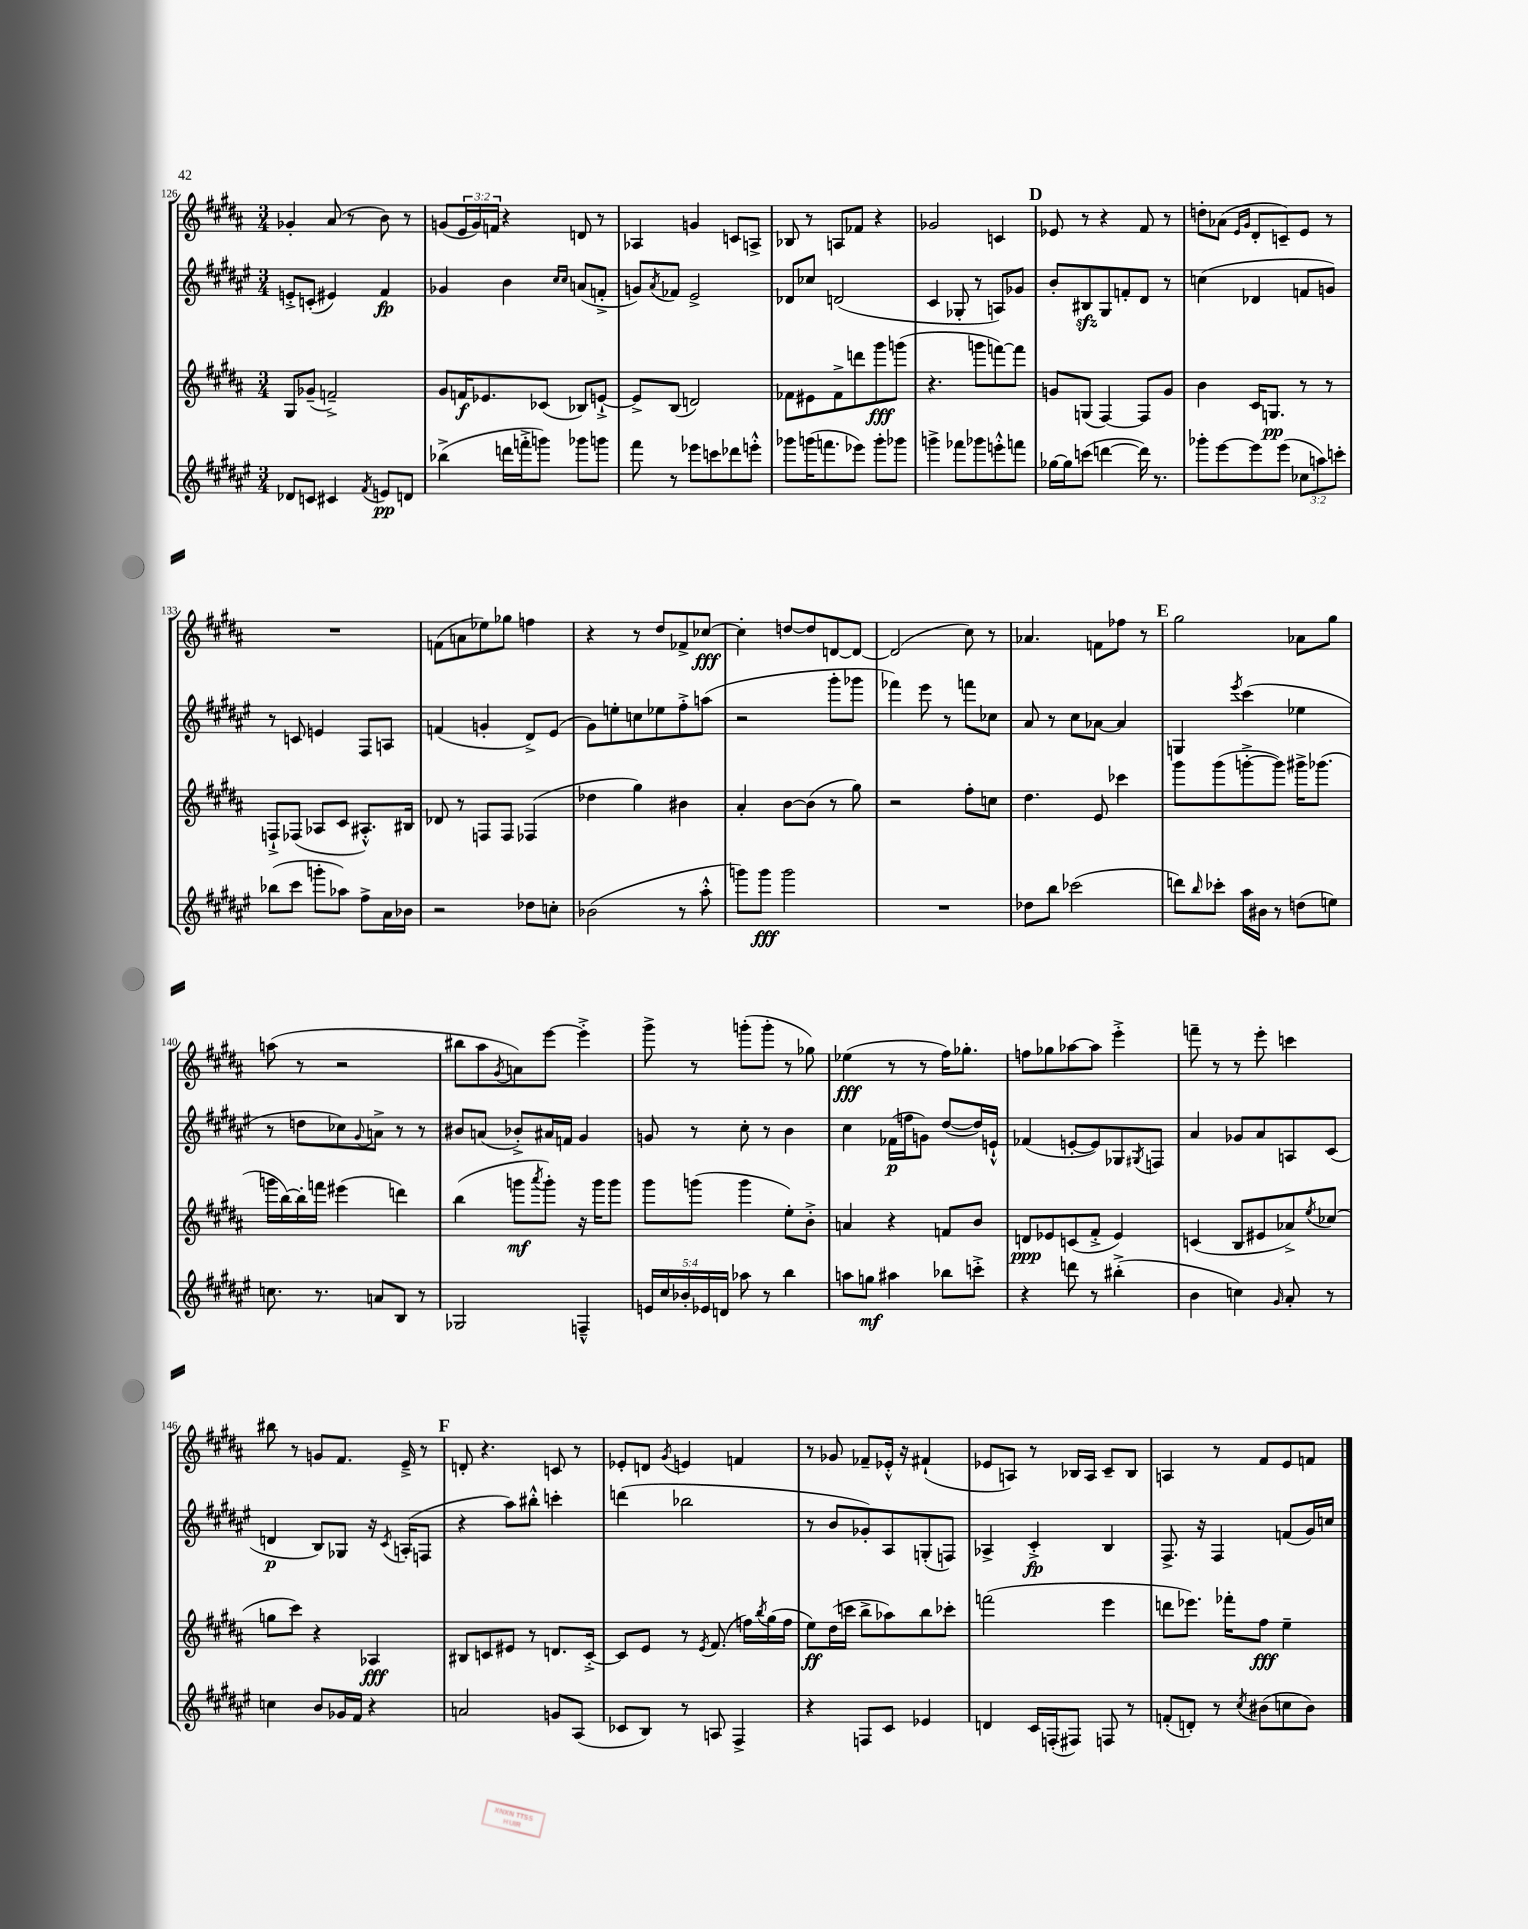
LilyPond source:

<<
\new StaffGroup <<
\new Staff = "s0" {
    \clef treble \key b \major \numericTimeSignature \time 3/4 \override Staff.TupletNumber.text = #tuplet-number::calc-fraction-text
    ges'4-. ais'8( r8 b'8) r8 |
    g'8( \tuplet 3/2 { e'16 g'16) f'16 } r4 d'8 r8 |
    aes4 g'4 c'8 a8-> |
    bes8 r8 a8 fes'8 r4 |
    ges'2 c'4 |
    \mark \markup { \bold "D" } ees'8 r8 r4 fis'8 r8 |
    d''8-. aes'8( \grace { e'16 gis'16 } dis'8-. c'8--) e'8 r8 |
    R2. |
    f'8( a'8 ees''8) ges''8 f''4 |
    r4 r8 dis''8 fes'8-> ces''8~\fff |
    ces''4-. d''8~ d''8 d'8~ d'8~ |
    d'2( cis''8) r8 |
    aes'4. f'8 fes''8 r8 |
    \mark \markup { \bold "E" } gis''2 aes'8 gis''8 |
    a''8( r8 r2 |
    bis''8 ais''8 \acciaccatura { gis'8 } a'8) e'''8~ e'''4-.-> |
    gis'''8-> r8 g'''8-.( g'''8-. r8 ges''8) |
    ees''4\fff( r8 r8 fis''16) ges''8.-. |
    f''8 ges''8 aes''8~ aes''8 e'''4-.-> |
    f'''8-- r8 r8 e'''8-. c'''4 |
    bis''8 r8 g'8 fis'8. e'16---> r8 |
    \mark \markup { \bold "F" } d'8-. r4. c'8 r8 |
    ees'8-. d'8 \acciaccatura { gis'8 } e'4 f'4 |
    r8 ges'8 fes'8-- ees'16-.-^ r16 fis'4-!( |
    ees'8 a8) r8 bes16 a16 cis'8-- bes8 |
    a4 r8 fis'8 e'8 f'8 \bar "|." |
}
\new Staff = "s1" {
    \clef treble \key fis \major \numericTimeSignature \time 3/4
    e'8-.-> c'8-.( eis'4) fis'4\fp |
    ges'4 b'4 \grace { cis''16 cis''16 } a'8( f'8-.-> |
    g'8) \acciaccatura { ais'8 } fes'8 eis'2-> |
    des'8 ces''8 d'2( |
    cis'4 ges8-. r8 a8) ges'8 |
    \mark \markup { \bold "D" } b'8-. bis8\sfz gis8 f'8-. dis'8 r8 |
    c''4( des'4 f'8 g'8) |
    r8 c'8 e'4 fis8 a8 |
    f'4( g'4-. dis'8->) eis'8( |
    gis'8) e''8-. c''8 ees''8 fis''8-.-> a''8( |
    r2 gis'''8-. ges'''8 |
    fes'''4) eis'''8 r8 f'''8 ces''8 |
    ais'8 r8 cis''8 aes'8~ aes'4 |
    \mark \markup { \bold "E" } g4 \acciaccatura { eis'''8 } cis'''4( ees''4 |
    r8 d''8 ces''8) \appoggiatura { gis'8 } a'8-> r8 r8 |
    bis'8 a'8( bes'8-.->) ais'16 f'16 gis'4 |
    g'8 r8 cis''8-. r8 b'4 |
    cis''4 fes'16\p( f''16 g'8) dis''8~( dis''16) e'16-!-^ |
    fes'4( e'8~-. e'8) ges8 \acciaccatura { gis8 } f8 |
    ais'4 ges'8 ais'8 a8 cis'8( |
    d'4\p b8) ges8 r16 \acciaccatura { cis'8 } a16-.( f8 |
    \mark \markup { \bold "F" } r4 ais''8) bis''8-.-^ c'''4-. |
    d'''4( bes''2 |
    r8 b'8 ges'8-.) ais8 g8-.( f8) |
    aes4-> cis'4-.->\fp b4 |
    fis8.-> r16 fis4 f'8( gis'16) c''16 \bar "|." |
}
\new Staff = "s2" {
    \clef treble \key b \major \numericTimeSignature \time 3/4
    gis8 ges'8--( f'2--->) |
    gis'8 f'16\f ees'8. ces'8( bes8) e'8~-!-> |
    e'8-> b8( d'2) |
    fes'8 eis'8 fes'8-> d'''8 gis'''8\fff g'''8( |
    r4. g'''8 f'''8~) f'''8 |
    \mark \markup { \bold "D" } g'8 g8( fis4~) fis8 g'8 |
    b'4 cis'16 g8.\pp r8 r8 |
    f8-!-> fes8( aes8 cis'8 ais8.-.-^) bis16 |
    des'8 r8 f8 f8 fes4( |
    des''4 gis''4) bis'4 |
    ais'4-. b'8~ b'8( r8 gis''8) |
    r2 fis''8-. c''8 |
    dis''4. e'8 ces'''4 |
    \mark \markup { \bold "E" } gis'''8 gis'''8( g'''8~-.-> g'''8) gis'''16-> ges'''8.( |
    g'''16 b''16~) b''16-. f'''16 eis'''4( d'''4) |
    b''4( g'''8\mf \acciaccatura { ais'''8 } g'''8-.) r16 g'''16 g'''8 |
    gis'''8 g'''8( g'''4 e''8-.) b'8-.-> |
    a'4 r4 f'8 b'8 |
    d'8\ppp ees'8 c'8( fis'8-.-> ees'4) |
    c'4( b8 eis'8 aes'8->) \acciaccatura { e''8 } ces''8( |
    g''8 cis'''8) r4 aes4\fff |
    \mark \markup { \bold "F" } bis8 c'8 eis'8 r8 d'8. c'16~-.-> |
    c'8 e'8 r8 \acciaccatura { e'8 } fis'8.( f''16) \acciaccatura { b''8 } gis''16( f''16 |
    e''8\ff) dis''16( c'''16 b''8-> aes''8) b''8 ces'''8-. |
    f'''2( e'''4 |
    d'''8 ees'''8.) fes'''16-. fis''8\fff e''4-- \bar "|." |
}
\new Staff = "s3" {
    \clef treble \key fis \major \numericTimeSignature \time 3/4 \override Staff.TupletNumber.text = #tuplet-number::calc-fraction-text
    des'8 c'8 cis'4 \acciaccatura { fis'8 } e'8\pp d'8 |
    bes''4->( d'''16 f'''16-.-> g'''8) ges'''8 g'''8 |
    fis'''8 r8 ees'''8 c'''8 des'''8 e'''8-.-^ |
    ges'''8 g'''16( f'''8. ees'''8) g'''8-. ges'''8 |
    g'''4-> fes'''8 ges'''8 e'''8-.-^ f'''8 |
    \mark \markup { \bold "D" } ges''16~ ges''16 c'''8( d'''4~ d'''16) r8. |
    ges'''8-. eis'''8~ eis'''8 eis'''8( \tuplet 3/2 { ces''8 a''8) c'''8-. } |
    bes''8( cis'''8 g'''8-. aes''8) fis''8-> ais'16 bes'16 |
    r2 des''8 c''8-. |
    bes'2( r8 ais''8-.-^ |
    g'''8) g'''8\fff g'''2 |
    R2. |
    des''8 b''8 ces'''2( |
    \mark \markup { \bold "E" } d'''8) \grace { b''16 } ces'''8-. ais''16 bis'16 r8 d''8( e''8) |
    c''8. r8. a'8 b8 r8 |
    ges2 f4---^ |
    \tuplet 5/4 { e'16 cis''16 bes'16-. ees'16 d'16 } aes''8 r8 b''4 |
    a''8 g''8\mf ais''4 bes''8 c'''8-.-> |
    r4 d'''8 r8 bis''4-.->( |
    b'4 c''4) \grace { gis'16 } ais'8-. r8 |
    c''4 b'8 ges'16 fis'16 r4 |
    \mark \markup { \bold "F" } a'2 g'8 ais8( |
    ces'8 b8) r8 a8 fis4-> |
    r4 f8 cis'8 ees'4 |
    d'4 cis'16 f16-.( fis8) f8 r8 |
    f'8-.( d'8-.) r8 \acciaccatura { cis''8 } bis'8( c''8 bis'8) \bar "|." |
}
>>
>>
\layout { \context { \Score currentBarNumber = #126 } }
